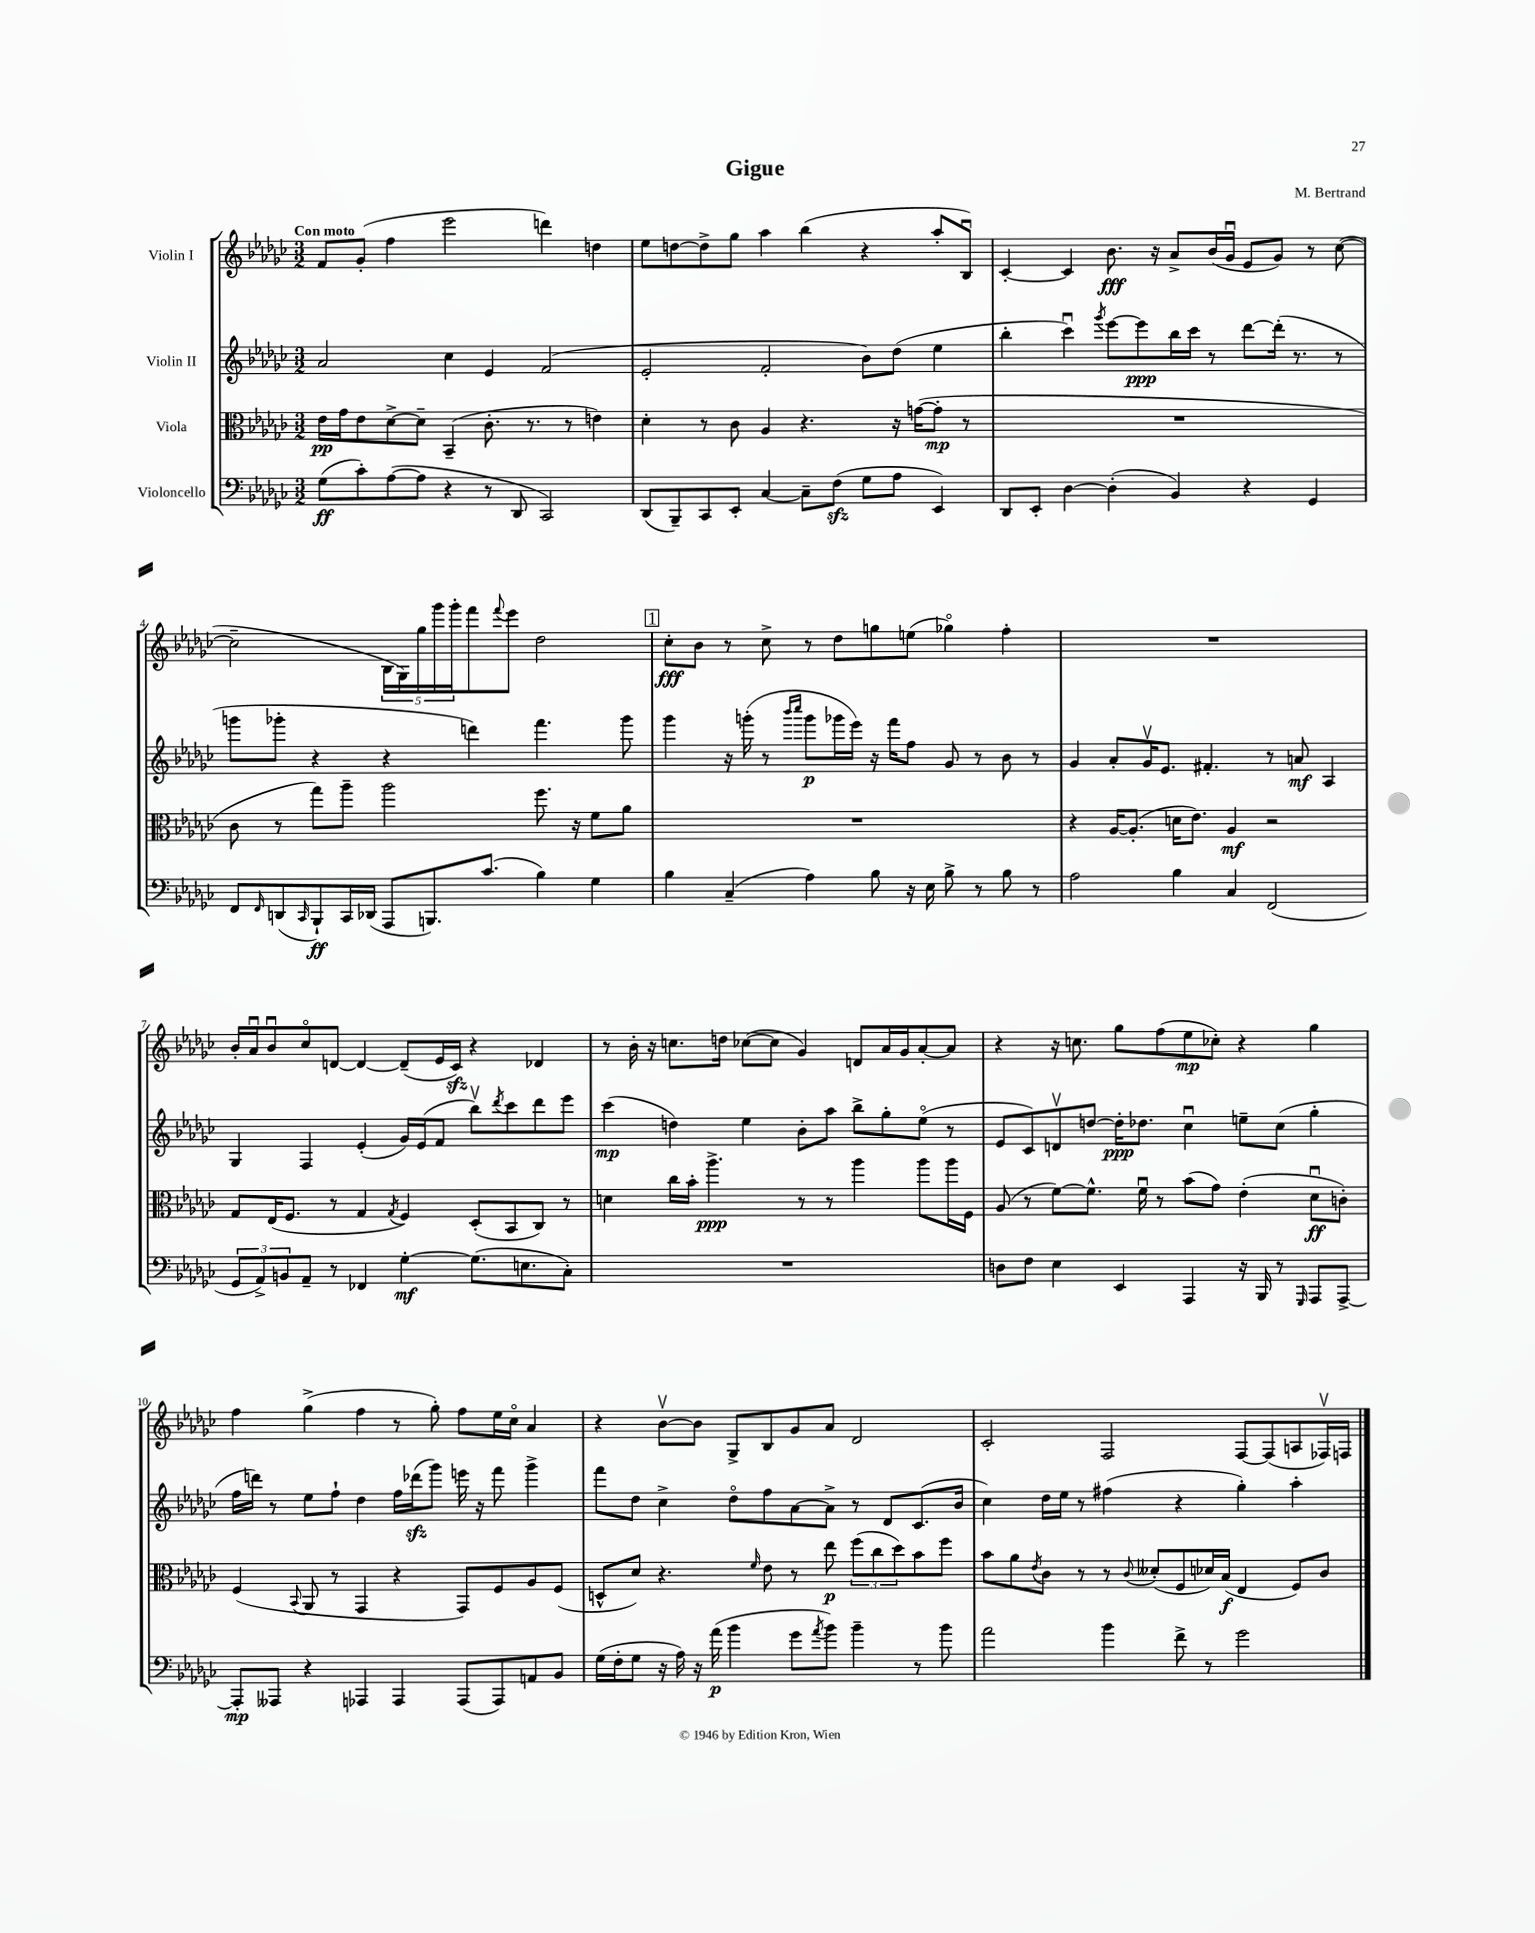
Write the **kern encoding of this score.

**kern	**dynam	**kern	**dynam	**kern	**dynam	**kern	**dynam
*part4	*part4	*part3	*part3	*part2	*part2	*part1	*part1
*staff4	*staff4	*staff3	*staff3	*staff2	*staff2	*staff1	*staff1
*I"Violoncello	*	*I"Viola	*	*I"Violin II	*	*I"Violin I	*
*clefF4	*	*clefC3	*	*clefG2	*	*clefG2	*
*k[b-e-a-d-g-c-]	*	*k[b-e-a-d-g-c-]	*	*k[b-e-a-d-g-c-]	*	*k[b-e-a-d-g-c-]	*
*M3/2	*	*M3/2	*	*M3/2	*	*M3/2	*
=1	=1	=1	=1	=1	=1	=1	=1
!	!	!	!	!	!	!LO:TX:a:B:t=Con moto	!
(8G-\L	ff	16e-\LL	pp	2a-/	.	8f/L	.
.	.	16g-\J	.	.	.	.	.
8c-'\)	.	8e-\	.	.	.	(8g-'/J	.
([8A-\	.	[8d-^\	.	.	.	4ff\	.
8A-\J]	.	8d-~\J]	.	.	.	.	.
4r	.	(4BB-~/	.	4cc-\	.	2eee-\	.
8r	.	8.c-'\	.	4e-/	.	.	.
8DD-/	.	.	.	.	.	.	.
.	.	8.r	.	.	.	.	.
2CC-/)	.	.	.	(2f/	.	4dddn\)	.
.	.	8r	.	.	.	.	.
.	.	4en\)	.	.	.	4ddn\	.
=2	=2	=2	=2	=2	=2	=2	=2
(8DD-/L	.	4d-'\	.	2e-'/	.	8ee-\L	.
8BBB-~/)	.	.	.	.	.	[8ddn\	.
8CC-/	.	8r	.	.	.	8dd^\]	.
8EE-'/J	.	8c-\	.	.	.	8gg-\J	.
[4C-/	.	4A-/	.	2f'/	.	4aa-\	.
8C-~\L]	.	4.r	.	.	.	(4bb-\	.
(8Fzz\J	.	.	.	.	.	.	.
8G-\L	.	.	.	8b-\L)	.	4r	.
8A-\J	.	16r	.	(8dd-\J	.	.	.
.	.	([16gn\KL	.	.	.	.	.
4EE-/)	.	8g'\J]	mp	4ee-\	.	8aa-'/L	.
.	.	8r	.	.	.	8B-u/J)	.
=3	=3	=3	=3	=3	=3	=3	=3
8DD-/L	.	1.r	.	4bb-'\	.	[4c-'/	.
8EE-'/J	.	.	.	.	.	.	.
[4D-\	.	.	.	4ccc-u\)	.	4c-/]	.
.	.	.	.	8qggg-/	.	.	.
(4D-'\]	.	.	.	[8eee-\L	.	8.b-\	fff
.	.	.	.	8eee-\]	ppp	.	.
.	.	.	.	.	.	16r	.
4BB-/)	.	.	.	16bb-\L	.	8a-^/L	.
.	.	.	.	16ccc-\JJ	.	.	.
.	.	.	.	8r	.	(16b-/L	.
.	.	.	.	.	.	16g-u/JJ	.
4r	.	.	.	[8ddd-\L	.	8e-/L	.
.	.	.	.	(16ddd-'\Jk]	.	8g-/J)	.
.	.	.	.	8.r	.	.	.
4GG-/	.	.	.	.	.	8r	.
.	.	.	.	8r	.	([8cc-\	.
!!LO:LB:g=z
=4	=4	=4	=4	=4	=4	=4	=4
8FF/L	.	8c-\	.	8gggn\L	.	2cc-~\]	.
16qqFF/	.	.	.	.	.	.	.
(8DDn/	.	8r	.	8ggg-X'\J	.	.	.
16qqCC-/	.	.	.	.	.	.	.
8BBB-`/)	ff	8gg-\L)	.	4r	.	.	.
16CC-/L	.	8aa-~\J	.	.	.	.	.
(16DD-X/JJ	.	.	.	.	.	.	.
8AAA-/L	.	2aa-\	.	4r	.	20B-\LL	.
.	.	.	.	.	.	20G-\)	.
.	.	.	.	.	.	20gg-\	.
8.BBBn/)	.	.	.	.	.	.	.
.	.	.	.	.	.	20ggg-\	.
.	.	.	.	.	.	20ggg-'\J	.
.	.	.	.	4dddn\)	.	8fff\	.
(8.c-/J	.	.	.	.	.	.	.
.	.	.	.	.	.	8qqfff/	.
.	.	.	.	.	.	8eee-\J	.
4B-\)	.	8.ff\	.	4.fff\	.	2dd-\	.
.	.	16r	.	.	.	.	.
4G-\	.	8f\L	.	.	.	.	.
.	.	8a-\J	.	8ggg-\	.	.	.
!!LO:REH:place=s1:t=1
=5	=5	=5	=5	=5	=5	=5	=5
4B-\	.	1.r	.	4ggg-\	.	8cc-'\L	fff
.	.	.	.	.	.	8b-\J	.
(4C-~/	.	.	.	16r	.	8r	.
.	.	.	.	(16gggn'\	.	.	.
.	.	.	.	8r	.	8cc-^\	.
.	.	.	.	16qqbbb-/LL	.	.	.
.	.	.	.	16qqcccc-/JJ	.	.	.
4A-\)	.	.	.	8ggg\L	p	8r	.
.	.	.	.	16ggg-X\L	.	8dd-\L	.
.	.	.	.	16eee-\JJ)	.	.	.
8B-\	.	.	.	16r	.	8ggn\	.
.	.	.	.	16fff\KL	.	.	.
16r	.	.	.	8ff\J	.	(8een\J	.
16E-\	.	.	.	.	.	.	.
8B-^\	.	.	.	8g-/	.	4gg-X\)	.
8r	.	.	.	8r	.	.	.
8B-\	.	.	.	8b-\	.	4ff'\	.
8r	.	.	.	8r	.	.	.
=6	=6	=6	=6	=6	=6	=6	=6
2A-\	.	4r	.	4g-/	.	1.r	.
.	.	[16A-/KL	.	8a-'/L	.	.	.
.	.	(8.A-'/J]	.	.	.	.	.
.	.	.	.	16g-v/K	.	.	.
.	.	.	.	8.e-/J	.	.	.
4B-\	.	16dn\KL	.	.	.	.	.
.	.	8.e-\J)	.	.	.	.	.
.	.	.	.	4.f#X'/	.	.	.
4C-/	.	4A-/	mf	.	.	.	.
(2FF/	.	2r	.	8r	.	.	.
.	.	.	.	8an/	mf	.	.
.	.	.	.	4A-/	.	.	.
!!LO:LB:g=z
=7	=7	=7	=7	=7	=7	=7	=7
12GG-/L	.	8G-/L	.	4G-/	.	16b-'/LL	.
.	.	.	.	.	.	16a-u/J	.
12AA-^/)	.	.	.	.	.	.	.
.	.	(16E-/K	.	.	.	8b-u/	.
12BBn/	.	.	.	.	.	.	.
.	.	8.F/J	.	.	.	.	.
8AA-~/J	.	.	.	4F/	.	8cc-/	.
8r	.	8r	.	.	.	[8dn/J	.
4FF-X/	.	4G-/	.	(4e-'/	.	4d/_	.
.	.	8qG-/	.	.	.	.	.
[4G-'\	mf	4F/)	.	16g-/LL)	.	(8d~/L]	.
.	.	.	.	(16e-/J	.	.	.
.	.	.	.	8f/J	.	16e-/L	.
.	.	.	.	.	.	16c-zz/JJ)	.
(8.G-\L]	.	(8D-'/L	.	8bb-v\L)	.	4r	.
.	.	.	.	8qddd-/	.	.	.
.	.	8BB-/	.	8ccc-\	.	.	.
8.En\	.	.	.	.	.	.	.
.	.	8C-/J)	.	8ddd-\	.	4d-X/	.
8C-'\J)	.	8r	.	8eee-\J	.	.	.
=8	=8	=8	=8	=8	=8	=8	=8
1.r	.	4dn\	.	(4ccc-\	mp	8r	.
.	.	.	.	.	.	16b-'\	.
.	.	.	.	.	.	16r	.
.	.	16cc-\LL	.	4ddn\)	.	8.ccn\L	.
.	.	16b-'\JJ	.	.	.	.	.
.	.	4.aa-^\	ppp	.	.	.	.
.	.	.	.	.	.	16ddn\Jk	.
.	.	.	.	4ee-\	.	([8cc-X\L	.
.	.	.	.	.	.	8cc-\J]	.
.	.	8r	.	8b-'\L	.	4g-/)	.
.	.	8r	.	8aa-\J	.	.	.
.	.	4aa-\	.	8bb-^\L	.	8dn/L	.
.	.	.	.	8gg-'\	.	16a-/L	.
.	.	.	.	.	.	16g-/J	.
.	.	8aa-\L	.	(8ee-\J	.	[8a-'/	.
.	.	16aa-\L	.	8r	.	8a-/J]	.
.	.	16F\JJ	.	.	.	.	.
=9	=9	=9	=9	=9	=9	=9	=9
8Dn\L	.	(8A-/	.	8e-/L	.	4r	.
8F\J	.	8r	.	8c-/)	.	.	.
4E-\	.	[8f\L)	.	8dnv/	.	16r	.
.	.	.	.	.	.	8.ccn\	.
.	.	8.f^^\J]	.	[8ddn/J	.	.	.
4EE-/	.	.	.	16dd'\KL]	ppp	8gg-\L	.
.	.	16fu\	.	8.dd-X\J	.	.	.
.	.	8r	.	.	.	(8ff\	.
4AAA-/	.	(8b-\L	.	4cc-u\	.	8ee-\	mp
.	.	8g-\J)	.	.	.	8cc-X'\J)	.
16r	.	(4e-'\	.	8een~\L	.	4r	.
16BBB-/	.	.	.	.	.	.	.
8r	.	.	.	(8cc-\J	.	.	.
16qqGGG-/	.	.	.	.	.	.	.
8AAA-/L	.	8d-u\L	ff	4gg-'\	.	4gg-\	.
[8AAA-^/J	.	8cn'\J)	.	.	.	.	.
!!LO:LB:g=z
=10	=10	=10	=10	=10	=10	=10	=10
8AAA-'/L]	mp	(4F/	.	16ff\LL	.	4ff\	.
.	.	.	.	16dddn\JJ)	.	.	.
8AAA--X/J	.	.	.	8r	.	.	.
.	.	8qqBB-/	.	.	.	.	.
4r	.	8AA-/	.	8ee-\L	.	(4gg-^\	.
.	.	8r	.	8ff`\J	.	.	.
4AAA-X/	.	4GG-/	.	4dd-\	.	4ff\	.
4AAA-/	.	4r	.	16ff\LL	.	8r	.
.	.	.	.	(16ddd-Xzz\J	.	.	.
.	.	.	.	8ggg-\J)	.	8gg-'\)	.
(8AAA-/L	.	8GG-/L)	.	16eeen\	.	8ff\L	.
.	.	.	.	16r	.	.	.
8AAA-/)	.	8F/	.	8fff\	.	16ee-\L	.
.	.	.	.	.	.	16cc-\JJ	.
8AAn/	.	8A-/	.	4ggg-^\	.	4a-/	.
8BB-/J	.	(8F/J	.	.	.	.	.
=11	=11	=11	=11	=11	=11	=11	=11
(16G-\LL	.	8Dn^^/L	.	8fff\L	.	4r	.
16F'\J	.	.	.	.	.	.	.
8G-\J	.	8d-/J)	.	8dd-\J	.	.	.
16r	.	4.r	.	4cc-^\	.	[8b-v\L	.
16A-\)	.	.	.	.	.	.	.
16r	.	.	.	.	.	8b-\J]	.
(16a-\	p	.	.	.	.	.	.
4b-\	.	.	.	8dd-\L	.	8G-^/L	.
.	.	16qqf/	.	.	.	.	.
.	.	8e-\	.	8ff\	.	8B-/	.
8g-\L	.	8r	.	[8a-\	.	8g-/	.
8qa-/	.	.	.	.	.	.	.
8b-\J)	.	8ee-\	p	8a-^\J]	.	8a-/J	.
4b-~\	.	(12ff\L	.	8r	.	2d-/	.
.	.	12cc-\	.	.	.	.	.
.	.	.	.	8d-/L	.	.	.
.	.	12dd-\)	.	.	.	.	.
8r	.	8b-\	.	(8.c-/	.	.	.
8b-\	.	8ff\J	.	.	.	.	.
.	.	.	.	16b-/Jk	.	.	.
=12	=12	=12	=12	=12	=12	=12	=12
2a-\	.	8b-\L	.	4cc-\)	.	2c-'/	.
.	.	8a-\	.	.	.	.	.
.	.	8qe-/	.	.	.	.	.
.	.	8c-\J	.	16dd-\LL	.	.	.
.	.	.	.	16ee-\JJ	.	.	.
.	.	8r	.	8r	.	.	.
4b-\	.	8r	.	(4ff#X\	.	2F/	.
.	.	8qqc-/	.	.	.	.	.
.	.	(8d--X'/L	.	.	.	.	.
8f^\	.	8F/	.	4r	.	.	.
8r	.	16d-X/L)	.	.	.	.	.
.	.	(16B-/JJ	f	.	.	.	.
2g-\	.	4E-/	.	4gg-'\)	.	[8F/L	.
.	.	.	.	.	.	(8F/]	.
.	.	8F/L)	.	4aa-'\	.	8An/	.
.	.	8c-/J	.	.	.	16F-Xv/L)	.
.	.	.	.	.	.	16Fn/JJ	.
==	==	==	==	==	==	==	==
*-	*-	*-	*-	*-	*-	*-	*-
